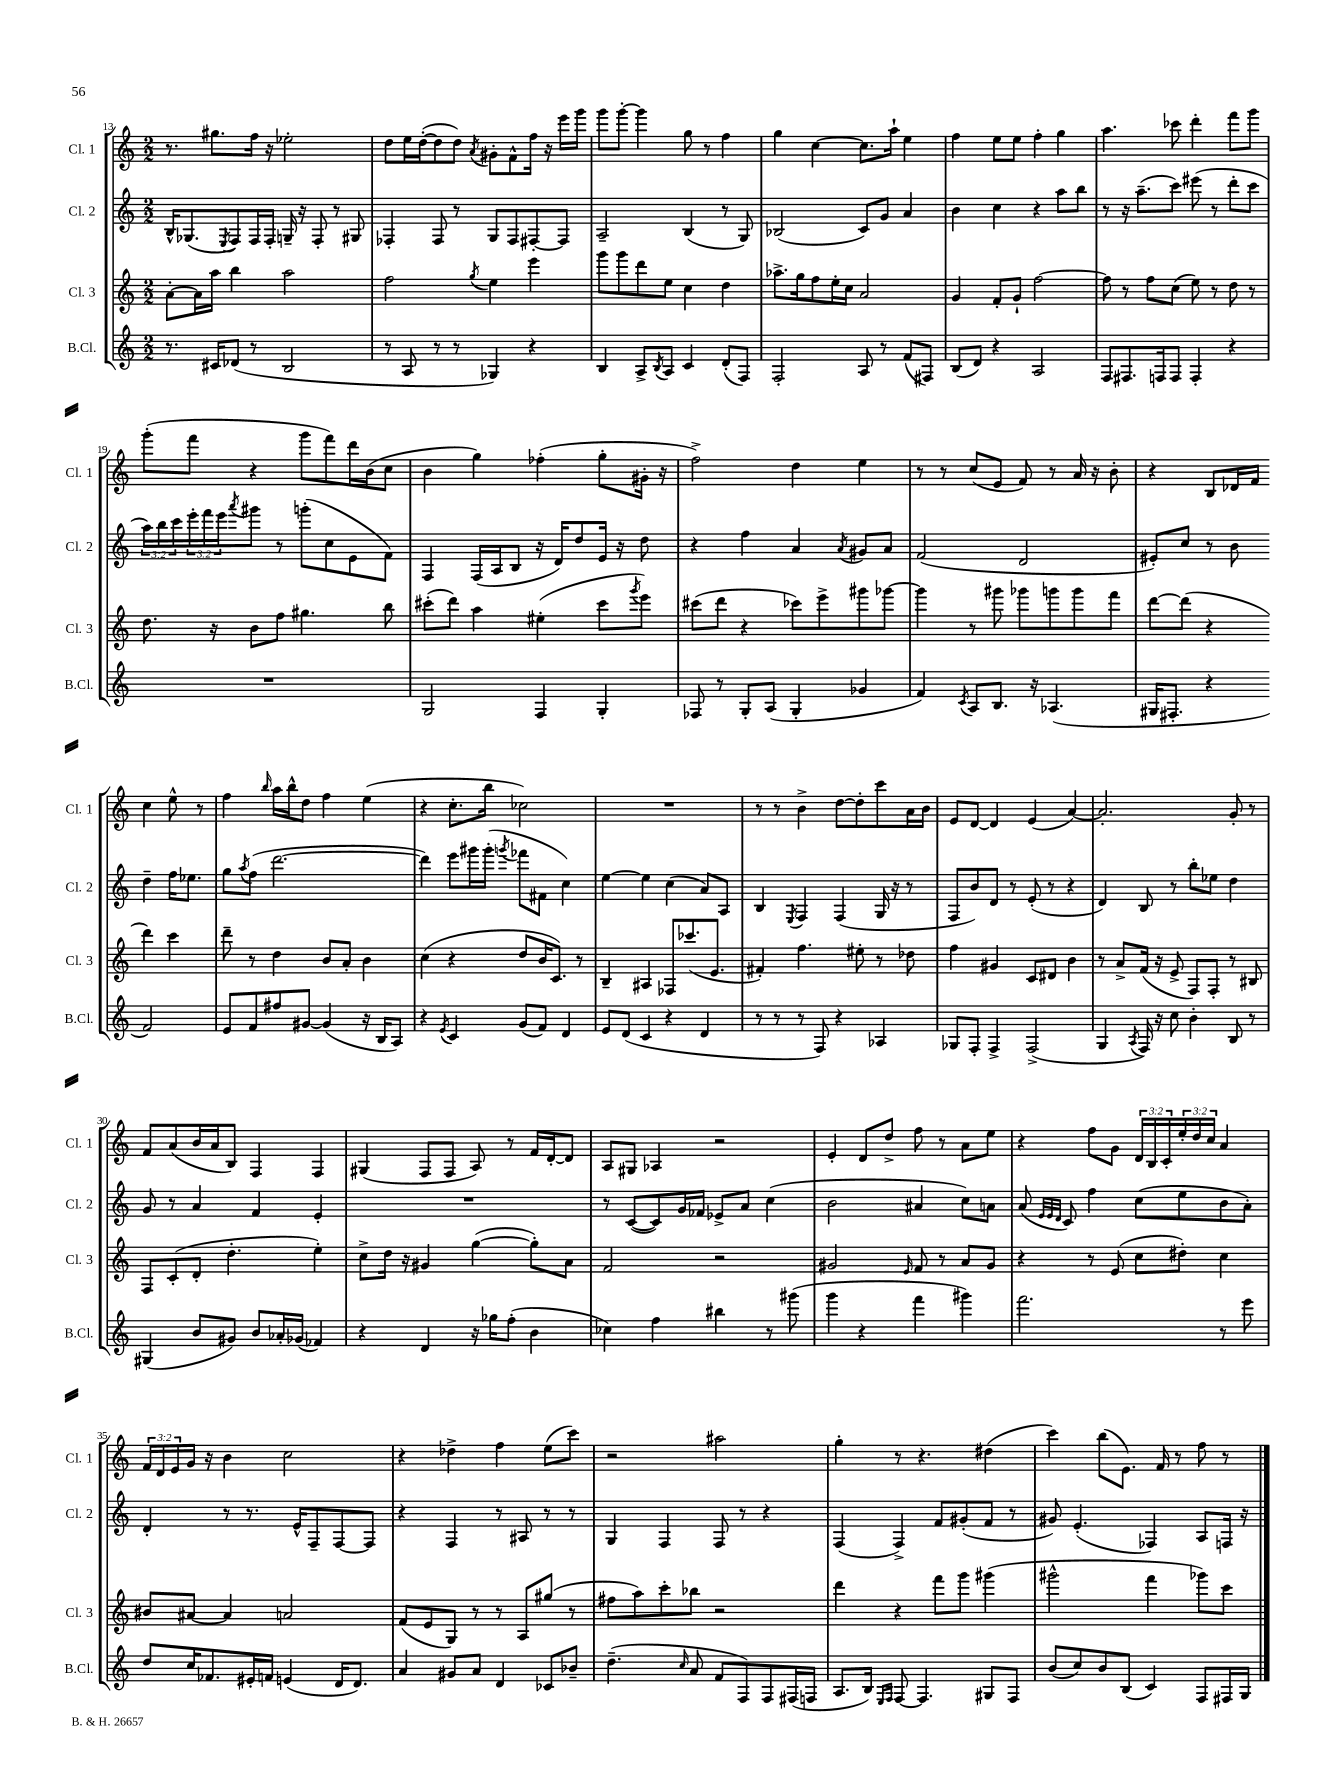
<<
\new StaffGroup <<
\new Staff = "s0" \with { instrumentName = "Cl. 1" shortInstrumentName = "Cl. 1" } {
    \clef treble \key c \major \numericTimeSignature \time 2/2 \override Staff.TupletNumber.text = #tuplet-number::calc-fraction-text
    r8. gis''8. f''16 r16 ees''2-. |
    d''8 e''16 d''16~-.( d''8 d''8) \acciaccatura { a'8 } gis'8-. f'8-^ f''16 r16 e'''16 g'''16 |
    g'''8 g'''8~-. g'''4 g''8 r8 f''4 |
    g''4 c''4~ c''8. a''16-! e''4 |
    f''4 e''8 e''8 f''4-. g''4 |
    a''4. ces'''8 d'''4-. f'''8 g'''8 |
    g'''8-.( f'''8 r4 g'''8 f'''8) d'''16 b'16( c''8 |
    b'4 g''4) fes''4-.( g''8-. gis'16-. r16 |
    f''2->) d''4 e''4 |
    r8 r8 c''8( e'8 f'8) r8 a'16 r16 b'8-. |
    r4 b8 des'16 f'16 c''4 e''8-^ r8 |
    f''4 \grace { b''16 } a''16 b''16-^ d''8 f''4 e''4( |
    r4 c''8.-. b''16 ces''2) |
    R1 |
    r8 r8 b'4-> d''8~ d''8-. c'''8 a'16 b'16 |
    e'8 d'8~ d'4 e'4( a'4~) |
    a'2.-. g'8-. r8 |
    f'8 a'8( b'16 a'16 b8) f4 f4 |
    gis4( f8 f8 a8) r8 f'16 d'16~-. d'8 |
    a8 gis8 aes4 r2 |
    e'4-. d'8 d''8-> f''8 r8 a'8 e''8 |
    r4 f''8 g'8 \tuplet 3/2 { d'16 b16 c'16-. } \tuplet 3/2 { e''16-. d''16 c''16 } a'4 |
    \tuplet 3/2 { f'16 d'16 e'16 } g'16 r16 b'4 c''2 |
    r4 des''4-> f''4 e''8( c'''8) |
    r2 ais''2 |
    g''4-. r8 r4. dis''4( |
    c'''4) b''8( e'8.) f'16 r8 f''8 r8 \bar "|." |
}
\new Staff = "s1" \with { instrumentName = "Cl. 2" shortInstrumentName = "Cl. 2" } {
    \clef treble \key c \major \numericTimeSignature \time 2/2 \override Staff.TupletNumber.text = #tuplet-number::calc-fraction-text
    b16-^ ges8.( \acciaccatura { e8 } f8) f16 f16-. g16-- r16 f8-. r8 gis8 |
    fes4-. fes8 r8 g8 fes8 fis8~-. fis8 |
    a2-- b4( r8 g8) |
    bes2( c'8) g'8 a'4 |
    b'4 c''4 r4 a''8 b''8 |
    r8 r16 a''8.--( c'''8) eis'''8( r8 d'''8-. c'''8 |
    \tuplet 3/2 { a''16) b''16 c'''16 } \tuplet 3/2 { e'''16-. f'''16 e'''16 } \acciaccatura { a'''8 } gis'''8 r8 g'''8-.( c''8 e'8 f'8) |
    f4 f16( a16 b8 r16 d'16) d''8 e'16 r16 d''8 |
    r4 f''4 a'4 \acciaccatura { a'8 } gis'8 a'8 |
    f'2( d'2 |
    eis'8-.) c''8 r8 b'8 d''4-- f''16 ees''8. |
    g''8 \acciaccatura { a''8 } f''8( d'''2.~ |
    d'''4) e'''8 gis'''16 gis'''16-.( \acciaccatura { g'''8 } fes'''8 fis'8 c''4) |
    e''4~ e''4 c''4( a'8) a8 |
    b4 \acciaccatura { e8 } f4 f4( g16 r16 r8 |
    f8 b'8) d'8 r8 e'8-.( r8 r4 |
    d'4) b8 r8 b''8-. ees''8 d''4 |
    g'8 r8 a'4 f'4 e'4-. |
    R1 |
    r8 c'8~( c'8) g'16 fes'16 ees'8-> a'8 c''4( |
    b'2 ais'4 c''8) a'8 |
    a'8( \grace { e'32 e'32 d'32 } c'8) f''4 c''8( e''8 b'8 a'8-.) |
    d'4-. r8 r8. e'16-^ f8-- f8~ f8 |
    r4 f4 r8 ais8 r8 r8 |
    g4 f4 f8 r8 r4 |
    f4( f4->) f'8 gis'8-.( f'8 r8 |
    gis'8) e'4.-.( fes4) a8 f16 r16 \bar "|." |
}
\new Staff = "s2" \with { instrumentName = "Cl. 3" shortInstrumentName = "Cl. 3" } {
    \clef treble \key c \major \numericTimeSignature \time 2/2
    a'8~-. a'16 a''16 b''4 a''2 |
    f''2 \acciaccatura { g''8 } e''4 e'''4 |
    g'''8 g'''8 d'''8 e''8 c''4 d''4 |
    aes''8.-> g''16 f''8 e''16-. c''16 a'2 |
    g'4 f'8-. g'8-! f''2~ |
    f''8 r8 f''8 c''8( e''8) r8 d''8 r8 |
    d''8. r16 b'8 f''8 gis''4. b''8 |
    cis'''8-.( d'''8) a''4 eis''4-.( cis'''8 \acciaccatura { g'''8 } e'''8) |
    cis'''8( d'''8 r4 ces'''8) e'''8-> gis'''8 ges'''8~ |
    ges'''4 r8 gis'''8 ges'''8 g'''8 g'''8 f'''8 |
    d'''8~ d'''8( r4 d'''4) c'''4 |
    d'''8-- r8 d''4 b'8 a'8-. b'4 |
    c''4( r4 d''8 b'16 c'8.) r8 |
    b4-- ais4 fes8 ces'''8.( e'8. |
    fis'4-.) f''4. eis''8-. r8 des''8 |
    f''4 gis'4 c'8 dis'8 b'4 |
    r8 a'8-> f'16( r16 e'8-> f8) f8-. r8 bis8 |
    f8 c'8-.( d'8-. d''4.-. e''4-.) |
    c''8-> d''16 r16 gis'4 g''4~( g''8-.) a'8 |
    f'2 r2 |
    gis'2 \grace { e'16 } f'8 r8 a'8 gis'8 |
    r4 r8 e'8( c''8 dis''8-.) c''4 |
    bis'8 ais'8~ ais'4 a'2 |
    f'8( e'8 g8) r8 r8 a8 gis''8( r8 |
    fis''8 a''8) c'''8-. bes''8 r2 |
    d'''4 r4 f'''8 g'''8 gis'''4( |
    gis'''2-^ f'''4 ges'''8) c'''8 \bar "|." |
}
\new Staff = "s3" \with { instrumentName = "B.Cl." shortInstrumentName = "B.Cl." } {
    \clef treble \key c \major \numericTimeSignature \time 2/2
    r8. cis'16 des'8( r8 b2 |
    r8 a8 r8 r8 ges4) r4 |
    b4 a8-> \acciaccatura { b8 } a8 c'4 d'8-.( f8) |
    f2-. a8 r8 f'8( fis8) |
    b8( d'8) r4 a2 |
    f8 fis8. f16 f8 f4-. r4 |
    R1 |
    g2 f4 g4-. |
    fes8 r8 g8-. a8( g4-. ges'4 |
    f'4) \acciaccatura { c'8 } a8 b8. r16 aes4.( |
    gis16 fis8.-. r4 f'2) |
    e'8 f'8 fis''8 gis'8~ gis'4( r16 b16 a8) |
    r4 \acciaccatura { e'8 } c'4 g'8( f'8) d'4 |
    e'8 d'8( c'4 r4 d'4 |
    r8 r8 r8 f8) r4 aes4 |
    ges8 f8-. f4-> f2->( |
    g4 \acciaccatura { a8 } f16) r16 c''8 b'4-. b8 r8 |
    gis4( b'8 gis'8) b'8 aes'16-. ges'16( fes'4) |
    r4 d'4 r16 ges''16 f''8-.( b'4 |
    ces''4) f''4 bis''4 r8 gis'''8( |
    g'''4 r4 f'''4 gis'''4) |
    f'''2. r8 e'''8 |
    d''8 c''16 fes'8. eis'16-. f'16 e'4( d'16 d'8.) |
    a'4 gis'8 a'8 d'4 ces'8 bes'8-- |
    d''4.--( \grace { c''16 } a'8 f'8 f8) f8 fis16( f16 |
    a8. b16) \grace { e16 f16 } f8~ f4. gis8 f8 |
    b'8( c''8) b'8 b8( c'4) f8 fis16 g16 \bar "|." |
}
>>
>>
\layout { \context { \Score currentBarNumber = #13 } }
